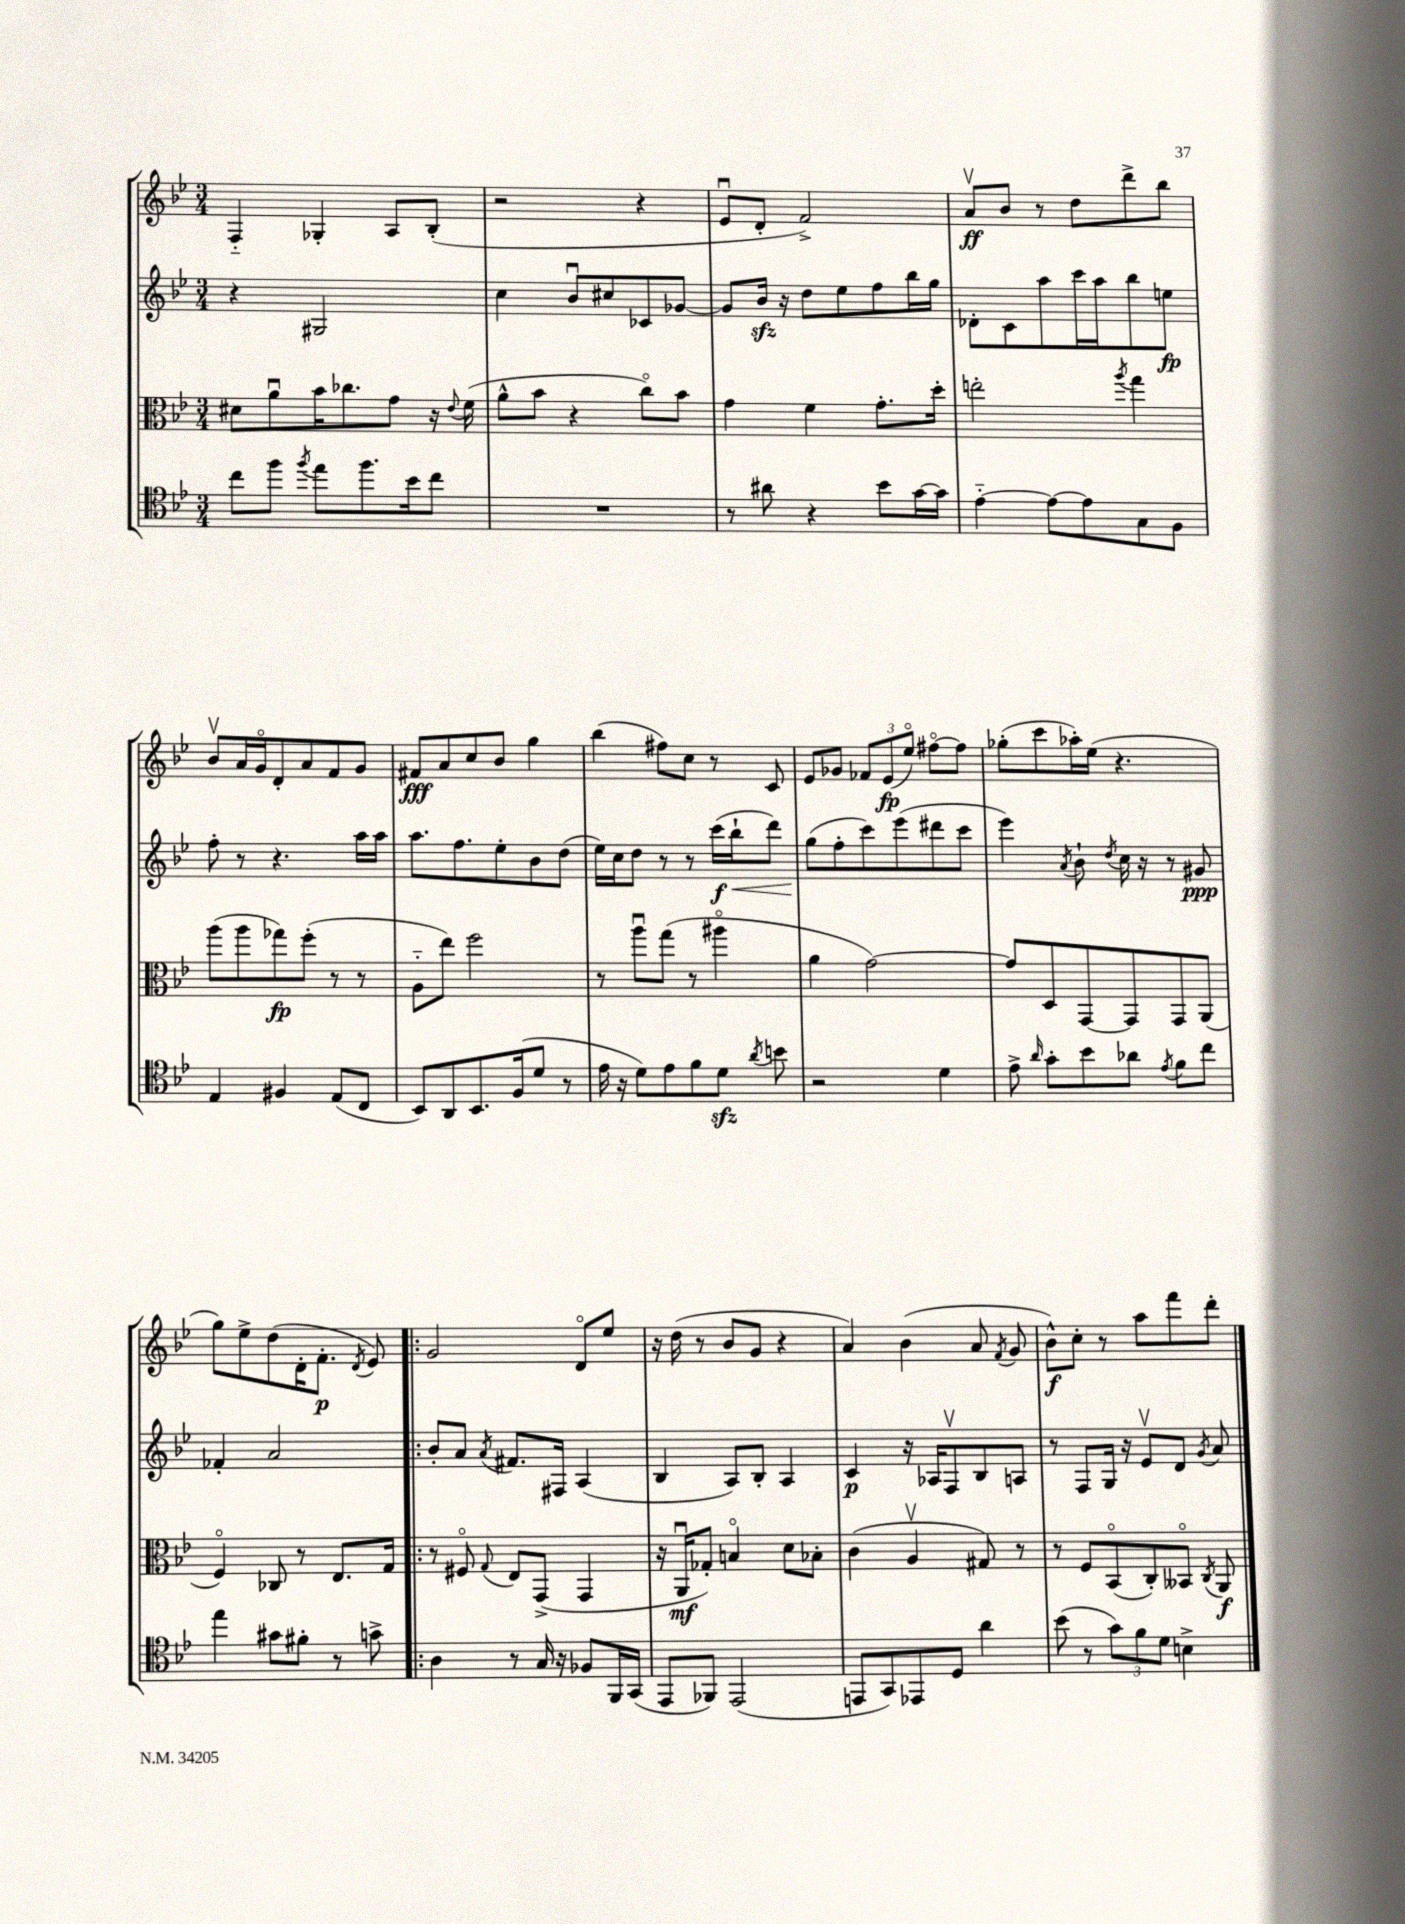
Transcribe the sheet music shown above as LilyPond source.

<<
\new StaffGroup <<
\new Staff = "s0" {
    \clef treble \key bes \major \numericTimeSignature \time 3/4
    \autoBeamOff f4-_ ges4-. a8[ bes8]-.( |
    r2 r4 |
    ees'8[\downbow d'8]-. f'2->) |
    a'8[\upbow\ff bes'8] r8 d''8[ d'''8-> bes''8] |
    bes'8[\upbow a'16 g'16\flageolet d'8-. a'8 f'8 g'8] |
    fis'8[\fff a'8 c''8 bes'8] g''4 |
    bes''4( fis''8[) c''8] r8 c'8 |
    ees'8[ ges'8] \tuplet 3/2 { fes'8[ ees'8\fp( ees''8]\flageolet) } fis''8[~\flageolet fis''8] |
    ges''8[-.( c'''8 aes''16-.) ees''16]( r4. |
    g''8[) ees''8-> d''8( d'16-. f'8.]-.\p \acciaccatura { d'8 } ees'8) |
    \bar ".|:" g'2 d'8[\flageolet ees''8] |
    r16 d''16( r8 bes'8[ g'8] r4 |
    a'4) bes'4( a'8 \acciaccatura { f'8 } g'8 |
    bes'8[-^\f) c''8]-. r8 a''8[ f'''8 d'''8]-. \bar "|." |
}
\new Staff = "s1" {
    \clef treble \key bes \major \numericTimeSignature \time 3/4
    \autoBeamOff r4 gis2 |
    c''4 bes'8[\downbow cis''8 ces'8 ges'8]~ |
    ges'8[ bes'16]\sfz r16 d''8[ ees''8 f''8 bes''16 g''16] |
    des'8[-. c'8 a''8 c'''16 a''16 bes''8 e''8]\fp |
    f''8-. r8 r4. a''16[ a''16] |
    a''8.[ f''8. ees''8-. bes'8 d''8]( |
    ees''16[) c''16 d''8] r8 r8 c'''16[\f( bes''16-!\< d'''8]) |
    g''8[\!( f''8-. c'''8) ees'''8( dis'''8 c'''8] |
    ees'''4) \acciaccatura { a'8 } bes'8-! \acciaccatura { d''8 } c''16 r16 r8 gis'8\ppp |
    fes'4-. a'2 |
    \bar ".|:" bes'8[-. a'8] \acciaccatura { a'8 } fis'8.[ fis16] a4( |
    bes4 a8[) bes8]-. a4 |
    c'4\p r16 aes16[ f8\upbow bes8 a8] |
    r8 f8[ g16] r16 ees'8[\upbow d'8] \acciaccatura { g'8 } a'8 \bar "|." |
}
\new Staff = "s2" {
    \clef alto \key bes \major \numericTimeSignature \time 3/4
    \autoBeamOff dis'8[ a'8\downbow bes'16 ces''8. g'8] r16 \appoggiatura { ees'8 } f'16( |
    a'8[-^ bes'8] r4 c''8[\flageolet) bes'8] |
    g'4 f'4 g'8.[-. d''16]-. |
    e''2-. \acciaccatura { a''8 } g''4 |
    a''8[( a''8 ges''8\fp) f''8]-.( r8 r8 |
    a8[-_ ees''8]) f''2 |
    r8 a''8[\downbow g''8]( r8 ais''4\flageolet |
    a'4 g'2~) |
    g'8[ d8 g,8~ g,8 g,8 a,8]( |
    f4\flageolet) ces8 r8 ees8.[ g16] |
    \bar ".|:" r8 fis8\flageolet \appoggiatura { g8 } ees8[ g,8]->( g,4 |
    r16 a,16[\downbow\mf ges8]-.) b4\flageolet d'8[ bes8]-. |
    c'4( a4\upbow gis8) r8 |
    r8 f8[ bes,8\flageolet( c8-.) beses,8]\flageolet \acciaccatura { c8 } a,8\f \bar "|." |
}
\new Staff = "s3" {
    \clef tenor \key bes \major \numericTimeSignature \time 3/4
    \autoBeamOff c''8[ f''8] \acciaccatura { f''8 } ees''8[ f''8. bes'16 c''8] |
    R2. |
    r8 ais'8 r4 bes'8[ g'16~ g'16] |
    ees'4~-_ ees'8[~ ees'8 g8 f8] |
    ees4 fis4 ees8[( c8] |
    bes,8[) a,8 bes,8. f16( d'8] r8 |
    ees'16 r16 d'8[) ees'8 f'8 d'8]\sfz \acciaccatura { a'8 } b'8 |
    r2 d'4 |
    ees'8-> \grace { a'16 } g'8[-. bes'8 aes'8] \acciaccatura { ees'8 } f'8[ c''8] |
    ees''4 gis'8[ fis'8]-. r8 g'8-> |
    \bar ".|:" a4 r8 g16 r16 fes8[ f,16 g,16]( |
    ees,8[ fes,8]) ees,2( |
    e,8[ g,8) ees,8 d8] a'4 |
    bes'8( r8 \tuplet 3/2 { g'8[) f'8 d'8] } b4-> \bar "|." |
}
>>
>>
\layout { \context { \Score \remove "Bar_number_engraver" } }
